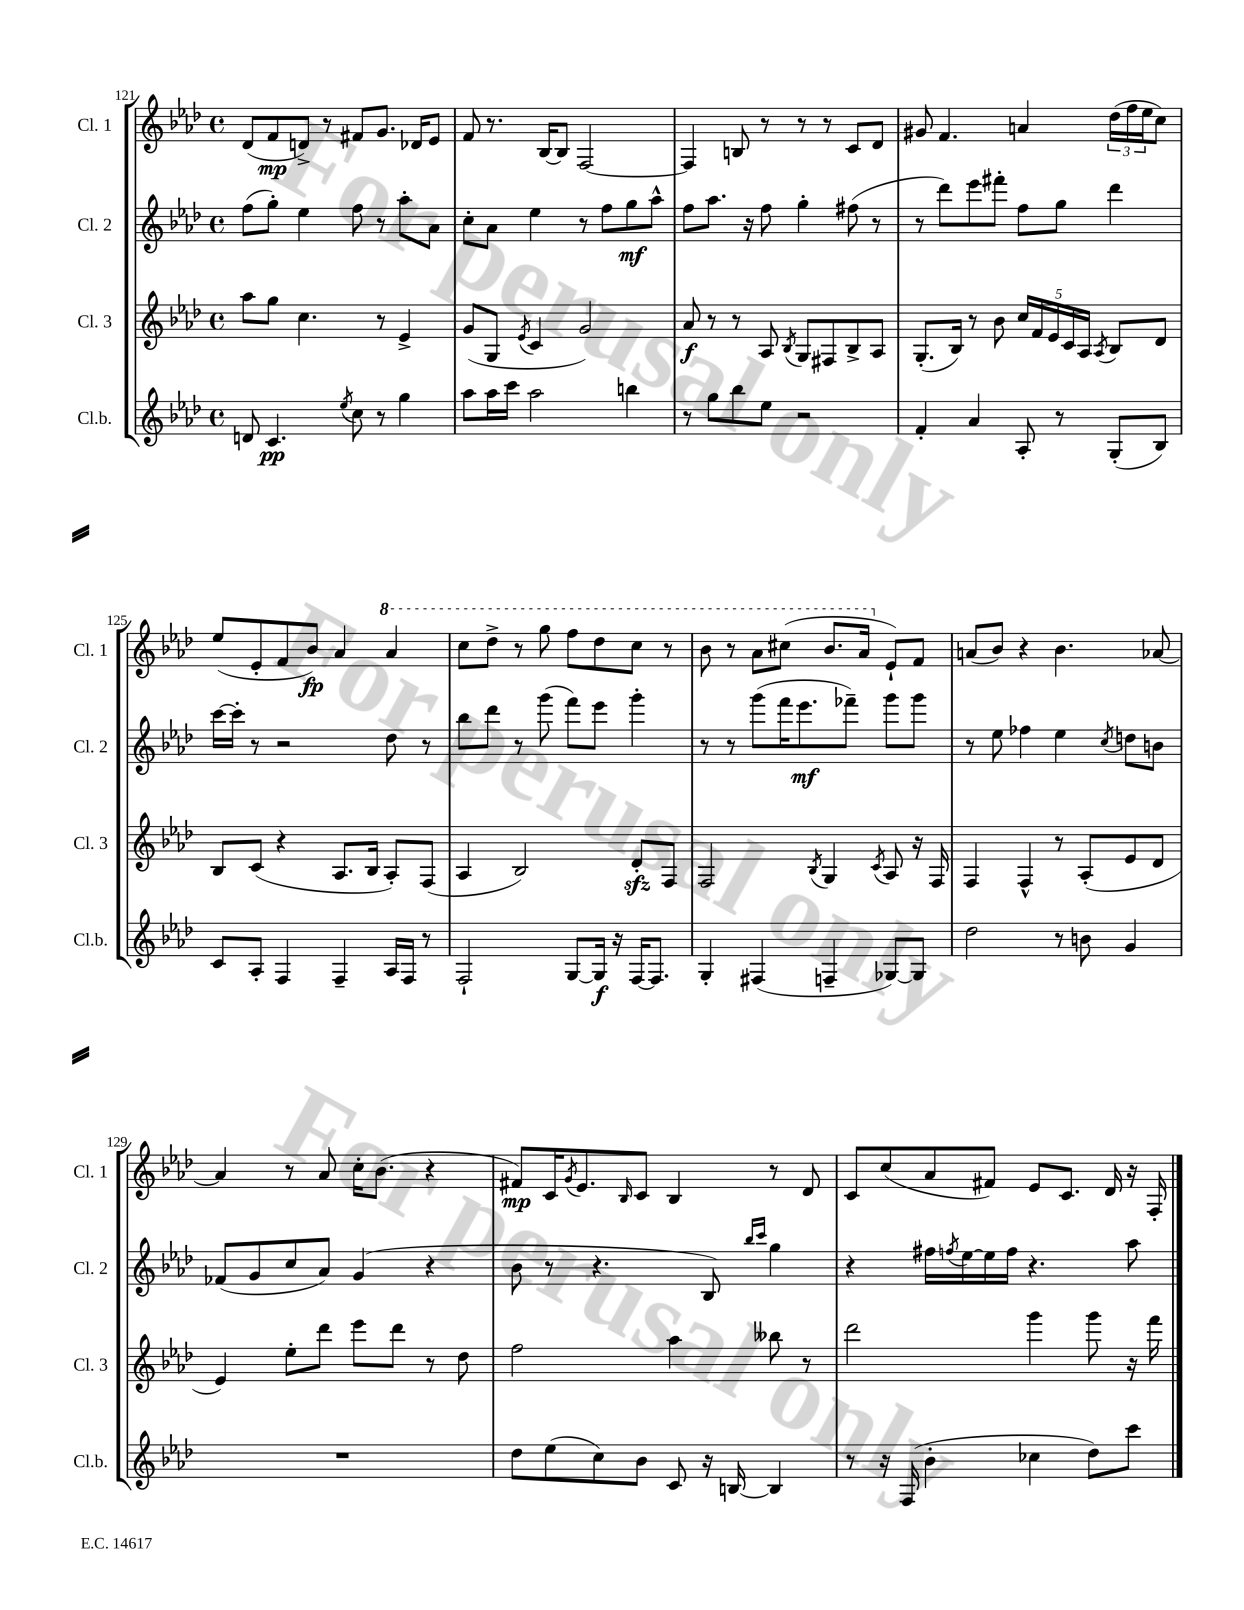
<<
\new StaffGroup <<
\new Staff = "s0" \with { instrumentName = "Cl. 1" shortInstrumentName = "Cl. 1" } {
    \clef treble \key aes \major \defaultTimeSignature \time 4/4
    des'8( f'8\mp d'8->) r8 fis'8 g'8. des'16 ees'8 |
    f'8 r8. bes16~ bes8 f2~ |
    f4 b8 r8 r8 r8 c'8 des'8 |
    gis'8 f'4. a'4 \tuplet 3/2 { des''16( f''16 ees''16 } c''8) |
    ees''8( ees'8-. f'8 bes'8\fp) aes'4 \ottava #1 aes''4 |
    c'''8 des'''8-> r8 g'''8 f'''8 des'''8 c'''8 r8 |
    bes''8 r8 aes''8 cis'''8( bes''8. aes''16 \ottava #0 ees'8-!) f'8 |
    a'8( bes'8) r4 bes'4. aes'8~ |
    aes'4 r8 aes'8 c''16-. bes'8.( r4 |
    fis'8\mp) c'16 \acciaccatura { g'8 } ees'8. \grace { bes16 } c'8 bes4 r8 des'8 |
    c'8 c''8( aes'8 fis'8) ees'8 c'8. des'16 r16 f16-. \bar "|." |
}
\new Staff = "s1" \with { instrumentName = "Cl. 2" shortInstrumentName = "Cl. 2" } {
    \clef treble \key aes \major \defaultTimeSignature \time 4/4
    f''8( g''8-.) ees''4 f''8 r8 aes''8-. aes'8 |
    c''8-. aes'8 ees''4 r8 f''8 g''8\mf aes''8-^ |
    f''8 aes''8. r16 f''8 g''4-. fis''8( r8 |
    r8 des'''8) ees'''8 fis'''8-. f''8 g''8 des'''4 |
    c'''16~ c'''16-. r8 r2 des''8 r8 |
    bes''8 des'''8 r8 g'''8( f'''8) ees'''8 g'''4-. |
    r8 r8 g'''8( f'''16 ees'''8.\mf fes'''8--) g'''8 g'''8 |
    r8 ees''8 fes''4 ees''4 \acciaccatura { c''8 } d''8 b'8 |
    fes'8( g'8 c''8 aes'8) g'4( r4 |
    bes'8 r8 r4. bes8) \grace { bes''16 c'''16 } g''4 |
    r4 fis''16 \acciaccatura { f''8 } ees''16~ ees''16 f''16 r4. aes''8 \bar "|." |
}
\new Staff = "s2" \with { instrumentName = "Cl. 3" shortInstrumentName = "Cl. 3" } {
    \clef treble \key aes \major \defaultTimeSignature \time 4/4
    aes''8 g''8 c''4. r8 ees'4-> |
    g'8( g8 \acciaccatura { ees'8 } c'4 g'2) |
    aes'8\f r8 r8 aes8 \acciaccatura { bes8 } g8 fis8 bes8-> aes8 |
    g8.-.( bes16) r8 bes'8 \tuplet 5/4 { c''16 f'16 ees'16 c'16 aes16 } \acciaccatura { aes8 } bes8 des'8 |
    bes8 c'8( r4 aes8. bes16 aes8-.) f8( |
    aes4 bes2) des'8-.\sfz f8 |
    f2 \acciaccatura { bes8 } g4 \acciaccatura { c'8 } aes8 r16 f16 |
    f4 f4-^ r8 aes8-.( ees'8 des'8 |
    ees'4) ees''8-. des'''8 ees'''8 des'''8 r8 des''8 |
    f''2 aes''4 beses''8 r8 |
    des'''2 g'''4 g'''8 r16 f'''16 \bar "|." |
}
\new Staff = "s3" \with { instrumentName = "Cl.b." shortInstrumentName = "Cl.b." } {
    \clef treble \key aes \major \defaultTimeSignature \time 4/4
    d'8 c'4.\pp \acciaccatura { ees''8 } c''8 r8 g''4 |
    aes''8 aes''16 c'''16 aes''2 b''4 |
    r8 g''8 bes''8 ees''8 r2 |
    f'4-. aes'4 aes8-. r8 g8-.( bes8) |
    c'8 aes8-. f4 f4-- aes16 f16 r8 |
    f2-! g8~ g16\f r16 f16~ f8. |
    g4-. fis4( f4-- ges8~) ges8 |
    des''2 r8 b'8 g'4 |
    R1 |
    des''8 ees''8( c''8) bes'8 c'8 r16 b16~ b4 |
    r8 r16 f16( bes'4-. ces''4 des''8) c'''8 \bar "|." |
}
>>
>>
\layout { \context { \Score currentBarNumber = #121 } }
